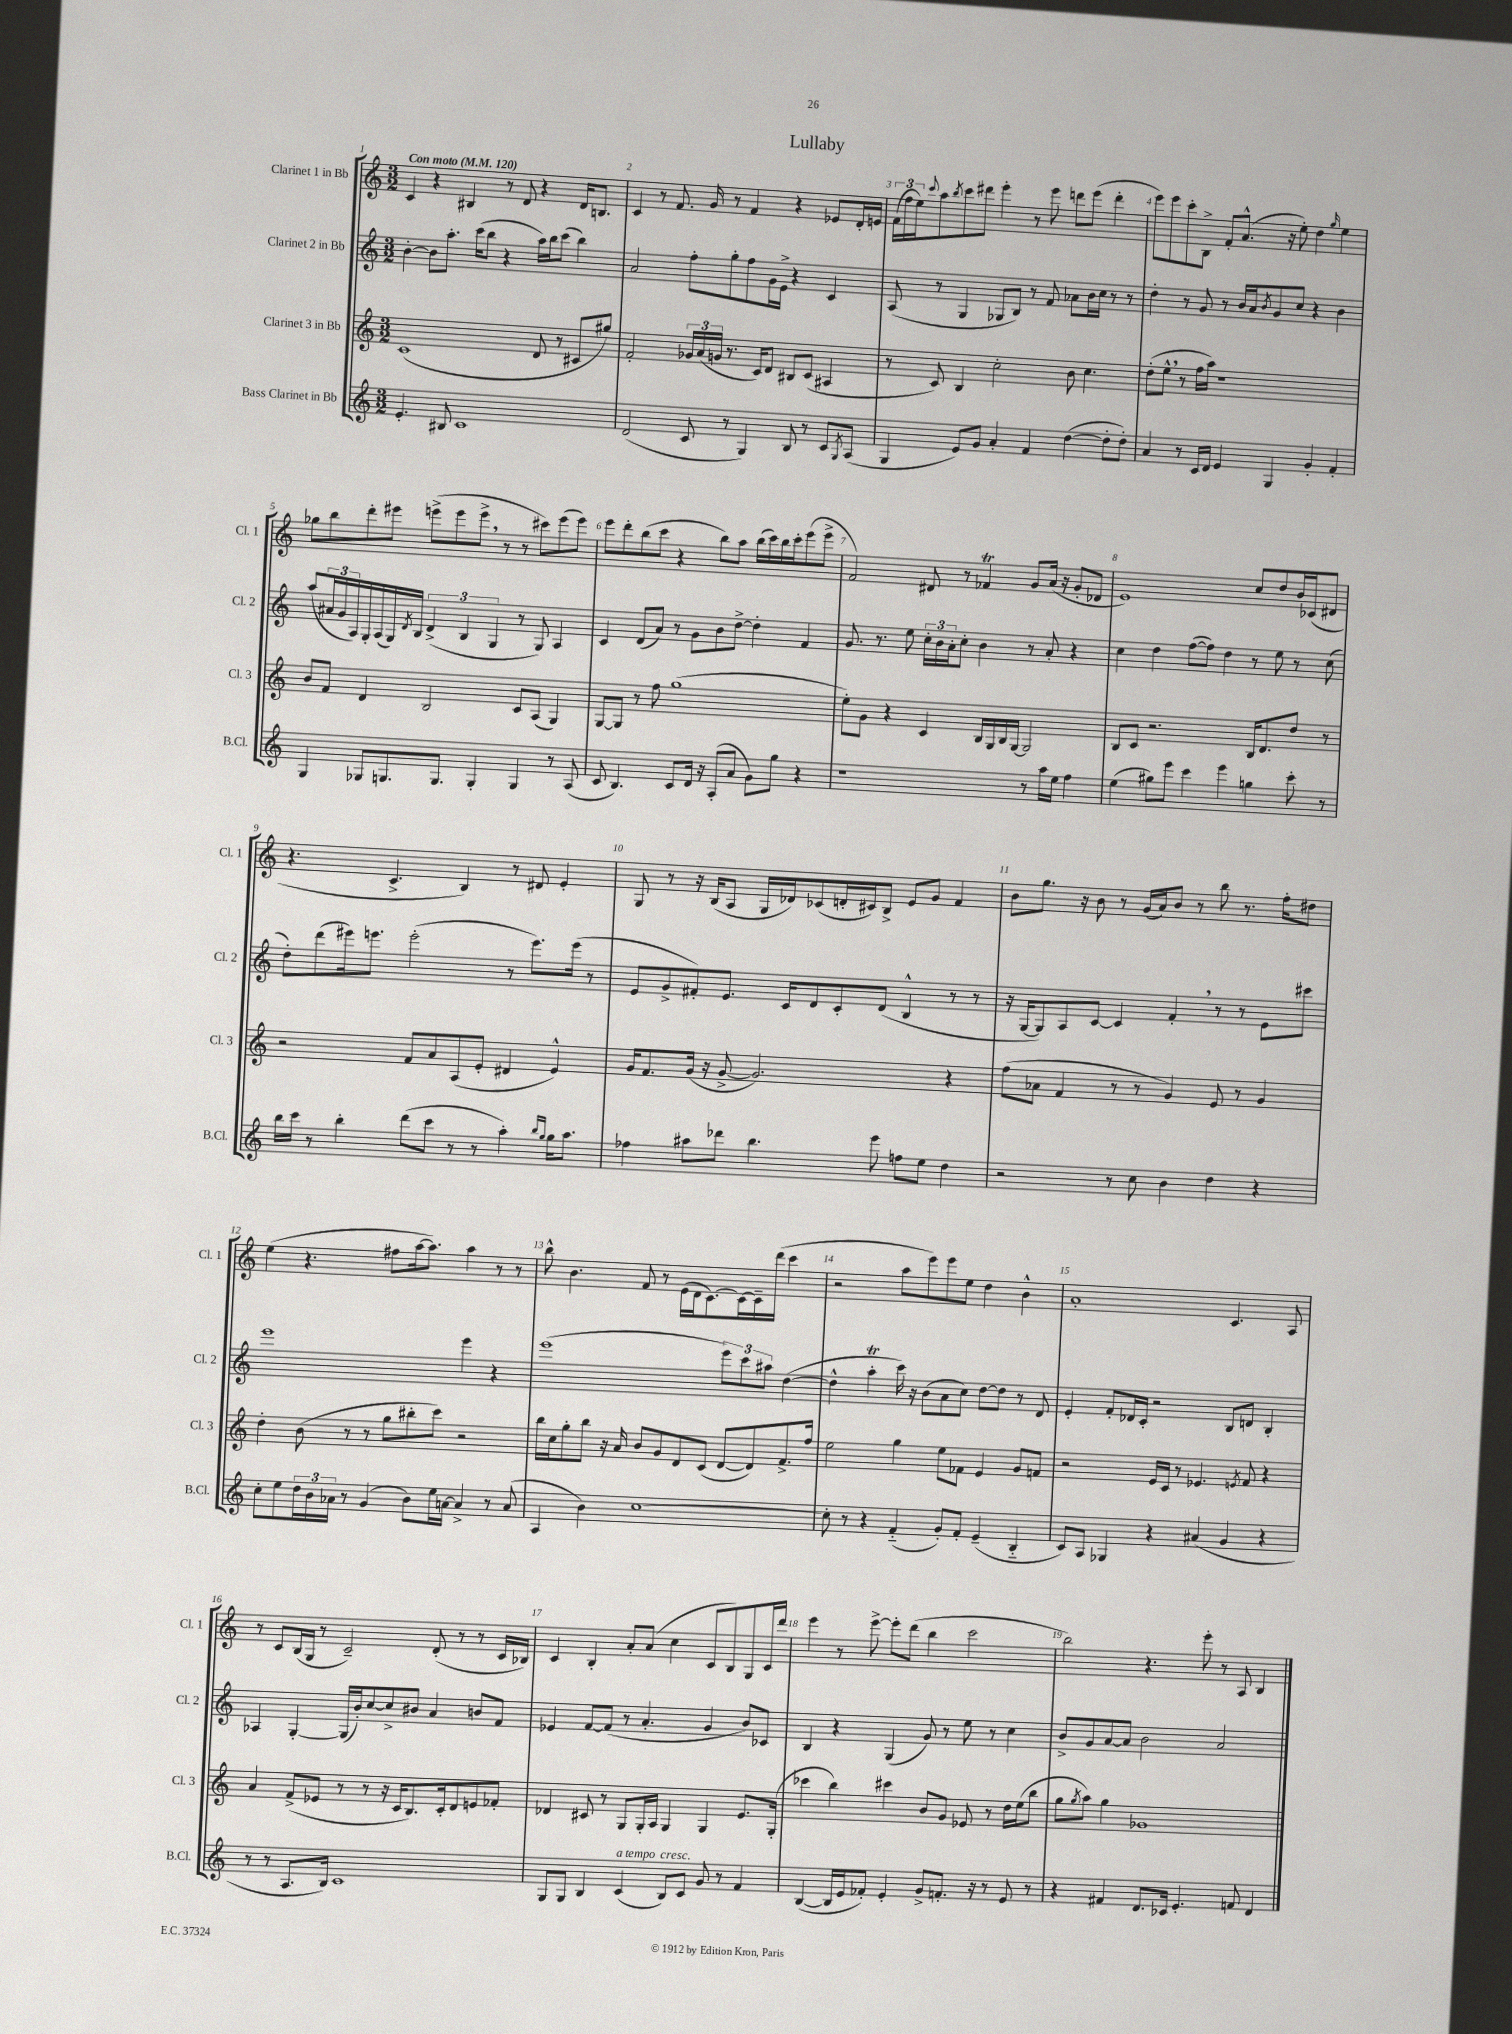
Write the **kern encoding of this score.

**kern	**kern	**kern	**kern
*part4	*part3	*part2	*part1
*staff4	*staff3	*staff2	*staff1
*I"Bass Clarinet in Bb	*I"Clarinet 3 in Bb	*I"Clarinet 2 in Bb	*I"Clarinet 1 in Bb
*I'B.Cl.	*I'Cl. 3	*I'Cl. 2	*I'Cl. 1
*clefG2	*clefG2	*clefG2	*clefG2
*k[]	*k[]	*k[]	*k[]
*M3/2	*M3/2	*M3/2	*M3/2
*MM120	*MM120	*MM120	*MM120
=1	=1	=1	=1
!	!	!	!LO:TX:a:B:t=Con moto
4.e'/	(1c	[4b'\	4c/
.	.	8b\L]	4r
8B#X/	.	8.aa'\J	.
1c	.	.	4B#X/
.	.	(16ccc\KL	.
.	.	8bb\J	.
.	.	4r	8r
.	.	.	8d/
.	8d/	16aa\LL)	4r
.	.	16bb\J	.
.	8r	(8ccc\J	.
.	8c#X/L	4bb\)	16d/KL
.	.	.	8.Bn/J
.	8gg#X/J)	.	.
=2	=2	=2	=2
(2d/	2f'/	2a/	4c/
.	.	.	8r
.	.	.	8.f/
8c/	24g-X/LL	8ff'\L	.
.	(24a/	.	.
.	.	.	16g/
.	24gn/JJ	.	.
8r	8.r	8gg'\	8r
4G/)	.	8ff\	4f/
.	16c/KL)	.	.
.	8d/J	16g\L	.
.	.	16e^\JJ	.
8B/	8B#X/L	4r	4r
8r	(8c/J	.	.
8c/L	4A#X/	4c/	8e-X/L
8qG/	.	.	.
(8A/J	.	.	16d'/L
.	.	.	16en/JJ
=3	=3	=3	=3
4G/	8r	(8A/	(24f\LL
.	.	.	24ff\
.	.	.	24ee\J)
.	.	.	8qqccc/
.	8c/)	8r	8aa\
.	.	.	8qbb/
8e/L)	4B/	4G/	8ccc\
8g/J	.	.	8ddd#X\J
4a'/	2cc'\	8G-X/L	4eee'\
.	.	8B/J)	.
4f/	.	8r	8r
.	.	8f/	8eee\
([4dd\	8b\	8a-X\L	8dddn\L
.	4.cc\	16b\L	(8eee\J
.	.	16cc\JJ	.
8dd'\L]	.	8r	4ddd'\
8dd'\J)	.	8r	.
=4	=4	=4	=4
4a/	(8dd'\L	4dd'\	8eee\L)
.	8ee^^,\J	.	8eee\
8r	8r	8r	8ccc'\
16c/LL	16ff\LL	8g/	8B^\J
16d/JJ	16aa\JJ)	.	.
4e/	1r	8r	8f'/L
.	.	16b/LL	(8.a^^/J
.	.	16a/J	.
.	.	8qb/	.
4G/	.	8g/	.
.	.	.	16r
.	.	8cc/J	8ee'\)
4g'/	.	4r	4dd\
.	.	.	16qqgg/
4f'/	.	4b\	4ee\
!!LO:LB:g=z
=5	=5	=5	=5
4G/	8b/L	(8aa/L	8gg-X\L
.	8f/J	24a#X/L	8bb\
.	.	24g/	.
.	.	24A/)	.
8G-X/L	4d/	16G'/	8ddd'\
.	.	(16A/	.
8.Gn/	.	16G/)	8eee#X\J
.	.	8qd/	.
.	.	16B/JJ	.
.	2B/	(6d^/	(8eeen^\L
8.G/J	.	.	.
.	.	.	8eee\
.	.	6B/	.
4G'/	.	.	8eee^,\J
.	.	6G/	.
.	.	.	8r
4G/	8c/L	8r	8r
.	(8A/J	8G/)	8ccc#X\L)
8r	4G/)	4A/	(8eee\
(8A/	.	.	8eee\J)
=6	=6	=6	=6
8c/	[8G/L	4c/	8eee\L
4.B/)	8G/J]	.	8ddd'\
.	8r	(8d/L	(8bb\
.	8ff\	8a/J)	8ccc\J
8c/L	(1gg	8r	4r
16d/Jk	.	8g\L	.
16r	.	.	.
(8A'/L	.	8b\	8bb\L)
8a/J	.	[8dd^\J	8aa\J
8g\L)	.	4dd'\]	(16bb\LL
.	.	.	16ccc\)
8gg\J	.	.	16bb\
.	.	.	16ccc'\J
4r	.	4f/	(8eee\
.	.	.	8eee^\J
=7	=7	=7	=7
1r	8ee'\L)	8.g/	2f/)
.	8g\J	.	.
.	.	8.r	.
.	4r	.	.
.	.	8ee\	.
.	4c/	24cc'\LL	8d#X/
.	.	24b\	.
.	.	24a'\J	.
.	.	8cc'\J	8r
.	16B/LL	4b\	4f-XT/
.	16G/	.	.
.	16B/	.	.
.	[16G/JJ	.	.
8r	2G/]	8r	8g/L
16aa\LL	.	8a'/	(16a/Jk
16ee\JJ	.	.	16r
4ff\	.	4r	8g'/L
.	.	.	8d-X/J
=8	=8	=8	=8
(4ee\	8B/L	4cc\	1e)
.	8c/J	.	.
8gg#X\L)	2.r	4dd\	.
8eee\J	.	.	.
4ccc\	.	([8ff\L	.
.	.	8ff\J])	.
4eee\	.	4dd\	.
4ggn\	16B/KL	8r	8cc/L
.	8.d/	.	.
.	.	8ee\	8dd/
8ccc'\	8dd/J	8r	16b/L
.	.	.	(16c-X/J
8r	8r	(8cc\	8d#X/J
!!LO:LB:g=z
=9	=9	=9	=9
16bb\LL	2r	8dd'\L)	4.r
16ccc\JJ	.	.	.
8r	.	(8ddd\	.
4bb'\	.	16eee#X\k)	.
.	.	8.eeen\J	.
.	.	.	4.c^/
(8ddd\L	8f/L	(2eee'\	.
8ccc\J	8a/	.	.
8r	(8A/	.	4B/)
8r	8e'/J	.	.
4aa'\)	4d#X/	8r	8r
.	.	8.eee\L)	8d#X/
16qqbb/LL	.	.	.
16qqgg/JJ	.	.	.
16gg\KL	4e^^/)	.	4e'/
8.aa\J	.	(16eee\Jk	.
.	.	8r	.
=10	=10	=10	=10
4ff-X\	16g/KL	8e/L	8G/
.	8.f/	.	.
.	.	8g^/	8r
8aa#X\L	(16g/Jk	8f#X'/)	16r
.	16r	.	(16B/KL
8ddd-X\J	[8g^/	8.e/J	8A/J
4.bb\	2.g/])	.	16G/LL
.	.	16c/KL	16d-X/J)
.	.	8d/	(8c-X/
.	.	8c'/	16dn'/L
.	.	.	16c#X/J)
8eee\	.	(8d/J	8B^/J
8ffn\L	.	4B^^/	8e/L
8ee\J	.	.	8g/J
4dd\	4r	8r	4f/
.	.	8r	.
=11	=11	=11	=11
2r	(8ff\L	16r	8b\L
.	.	[16G/KL	.
.	8a-X\J	8G/])	8.gg\J
.	4f/	8A/	.
.	.	.	16r
.	.	[8c/J	8b\
8r	8r	4c/]	8r
8cc\	8r	.	(16g/LL
.	.	.	16a/J)
4b\	4g/)	4f',/	8b/J
.	.	.	8r
4dd\	8e/	8r	8bb\
.	8r	8r	8.r
4r	4g/	8e\L	.
.	.	.	16ff'\KL
.	.	8ccc#X\J	8dd#X\J
!!LO:LB:g=z
=12	=12	=12	=12
8cc'\L	4dd'\	1eee	(4ee\
8ee\	.	.	.
24dd\L	(8b\	.	4.r
24b\	.	.	.
24a-X\JJ	.	.	.
8r	8r	.	.
(4g/	8r	.	.
.	8gg\L	.	8ff#X\L
8b\L)	8bb#X'\	.	[16aa\k
.	.	.	8.aa\J])
16ee\L	8ccc\J)	.	.
[16an\JJ	.	.	.
4a^/]	2r	4eee\	4aa\
8r	.	4r	8r
(8a/	.	.	8r
=13	=13	=13	=13
4A/	16bb\LL	(1eee	8bb^^\
.	16cc\J	.	.
.	8gg'\	.	4.b\
4b\)	8bb\J	.	.
.	16r	.	.
.	16a/	.	.
[1cc	8b/L	.	8f/
.	8g/	.	8r
.	8d/	.	(16e\LL
.	.	.	16d\J
.	(8c/J	.	[8.c\)
.	[8d/L	12eee\L)	.
.	.	.	16c\L_
.	.	12ccc\	.
.	8d/])	.	16c~\]
.	.	12aa#X\J	.
.	.	.	(16ddd\JJ
.	8.f^/	([4dd\	4ccc\
.	16ff/Jk	.	.
=14	=14	=14	=14
8cc'\]	2ee\	4dd^^\]	2r
8r	.	.	.
4r	.	4aaT'\	.
(4f/	4gg\	16ccc\)	8aa\L
.	.	16r	.
.	.	(8b\L	8eee\)
8g'/L)	8ee\L	8a\	8eee\
8f'/J	8f-X\J	8cc\J)	8ee\J
(4e~/	4e/	[8dd\L	4dd\
.	.	8dd\J]	.
4B/	8g/L	8r	4b^^\
.	8fn/J	8d/	.
=15	=15	=15	=15
8c/L)	2r	4e'/	1a'
8A/J	.	.	.
4G-X/	.	8f'/L	.
.	.	16d-X/L	.
.	.	16c'/JJ	.
4r	16e/LL	2r	.
.	16c/JJ	.	.
.	8r	.	.
(4a#X/	4.e-X/	.	.
4g/	.	8B/L	4.c/
.	8qen/	.	.
.	8f/	8dn/J	.
4r	4r	4B'/	.
.	.	.	8A/
!!LO:LB:g=z
=16	=16	=16	=16
8r	4a/	4A-X/	8r
8r	.	.	8c/L
8.A/L	(8f^/L	[4G'/	(16B/L
.	.	.	16G/JJ
.	8e-X/J	.	8r
16B/Jk)	.	.	.
1c	8r	(16G/LL]	2c~/)
.	.	16b'/J)	.
.	8r	[8cc/	.
.	16r	8cc^/]	.
.	16c/KL	.	.
.	8.B/)	8b#X/J	.
.	.	4a/	(8d'/
.	16c'/k	.	.
.	8d/	.	8r
.	8en/	8bn/L	8r
.	8f-X'/J	8f/J	16c/LL
.	.	.	16B-X/JJ)
=17	=17	=17	=17
8G/L	4d-X/	4e-X/	4c/
8G/J	.	.	.
4B/	8c#X/	[8f/L	4B'/
.	8r	(8f/J]	.
!LO:TX:a:i:t=a tempo	!	!	!
(4c/	8G/L	8r	8a'/L
.	16G'/L	4.a'/	(8a/J
.	16A/JJ	.	.
!LO:TX:a:i:t=cresc.	!	!	!
8B/L)	4G/	.	4cc\
8c/J	.	.	.
8g/	4G/	4g/	8c/L
8r	.	.	8B/)
4f/	8.e/L	8b/L)	8G/
.	.	8c-X/J	16c/L
.	(16G'/Jk	.	16ddd/JJ
=18	=18	=18	=18
([4B/	4ccc-X\	4B/	4eee\
16B/LL]	4bb\)	4r	8r
16e/J	.	.	.
8f-X'/J)	.	.	[8eee^\
4e'/	4ccc#X\	(4G/	8eee'\L]
.	.	.	(8ddd\J
8g^/L	8b/L	8g/)	4bb\
8.fn'/J	8g/J	8r	.
.	8e-X/	8ee\	2ccc\
16r	.	.	.
8r	8r	8r	.
8e/	16dd\LL	4cc\	.
.	(16ee\J	.	.
8r	8bb\J	.	.
=19	=19	=19	=19
4r	8gg\L	8b^/L	2bb\)
.	8qgg/	.	.
.	8aa\J)	8g/	.
4f#X/	4gg\	[8a/	.
.	.	8a/J]	.
8.d/L	1g-X	2b\	4.r
16c-X/Jk	.	.	.
4.e'/	.	.	.
.	.	.	8eee'\
.	.	2a/	8r
8fn/	.	.	8A/
4d/	.	.	4B/
==	==	==	==
*-	*-	*-	*-
